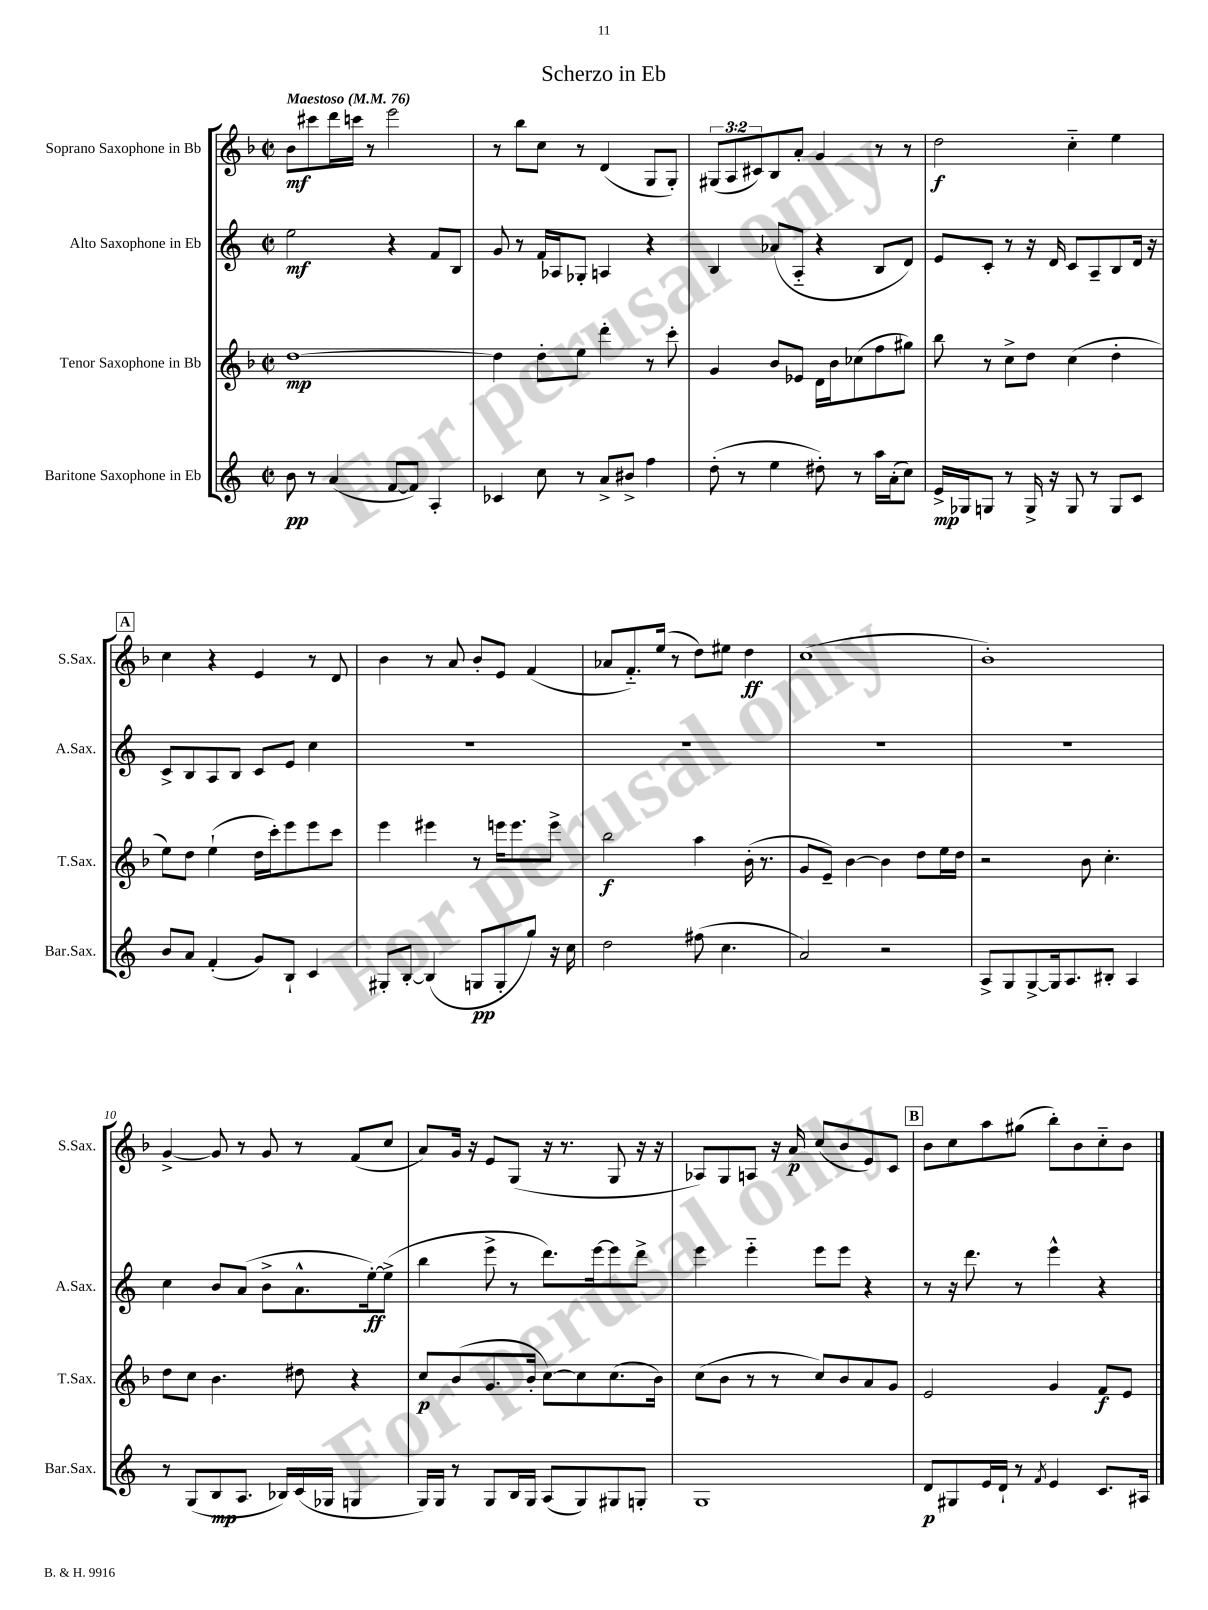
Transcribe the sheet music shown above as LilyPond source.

\header { title = "Scherzo in Eb" }
<<
\new StaffGroup <<
\new Staff = "s0" \with { instrumentName = "Soprano Saxophone in Bb" shortInstrumentName = "S.Sax." } {
    \clef treble \key f \major \defaultTimeSignature \time 2/2 \override Staff.TupletNumber.text = #tuplet-number::calc-fraction-text \tempo "Maestoso" 4 = 76
    bes'8\mf cis'''8 d'''16 c'''16 r8 e'''2 |
    r8 bes''8 c''8 r8 d'4( g8 g8-.) |
    \tuplet 3/2 { gis8( a8 cis'8) } bes8 a'8-. g'4 r8 r8 |
    d''2\f c''4-_ e''4 |
    \mark \markup { \box "A" } c''4 r4 e'4 r8 d'8 |
    bes'4 r8 a'8 bes'8-. e'8 f'4( |
    aes'8 f'8.-_) e''16( r8 d''8) eis''8 d''4\ff |
    c''1( |
    bes'1-.) |
    g'4~-> g'8 r8 g'8 r8 f'8( c''8 |
    a'8) g'16 r16 e'8 g8( r16 r8. g8 r16 r16 |
    aes8) g8 a8 r16 a'16\p c''8( bes'8 e'8) c'8 |
    \mark \markup { \box "B" } bes'8 c''8 a''8 gis''8( bes''8-.) bes'8 c''8-_ bes'8 \bar "|." |
}
\new Staff = "s1" \with { instrumentName = "Alto Saxophone in Eb" shortInstrumentName = "A.Sax." } {
    \clef treble \key c \major \defaultTimeSignature \time 2/2
    e''2\mf r4 f'8 b8 |
    g'8 r8 f'16 aes16 ges8-. a4 r4 |
    b4 aes'8( a8-_ r4 b8 d'8) |
    e'8 c'8-. r8 r16 d'16 c'8 a8-- b8 d'16 r16 |
    \mark \markup { \box "A" } c'8-> b8 a8 b8 c'8 e'8 c''4 |
    R1 |
    R1 |
    R1 |
    R1 |
    c''4 b'8 a'8( b'8-> a'8.-^ e''16~-.\ff) e''8->( |
    b''4 e'''8-> r8 d'''8.) e'''16~ e'''8 d'''8-> |
    e'''4 e'''4-_ e'''8 e'''8 r4 |
    \mark \markup { \box "B" } r8 r16 d'''8. r8 e'''4-^ r4 \bar "|." |
}
\new Staff = "s2" \with { instrumentName = "Tenor Saxophone in Bb" shortInstrumentName = "T.Sax." } {
    \clef treble \key f \major \defaultTimeSignature \time 2/2
    d''1~\mp |
    d''4 d''8-. e''8 d'''4-. r8 c'''8-. |
    g'4 bes'8 ees'8 d'16 bes'16 ces''8( f''8 gis''8) |
    bes''8 r8 c''8-> d''8 c''4( d''4-. |
    \mark \markup { \box "A" } e''8) d''8 e''4-!( d''16 c'''16-.) e'''8 e'''8 c'''8 |
    e'''4 eis'''4 r8 e'''16 e'''8. e'''8-> |
    bes''2\f a''4 bes'16-.( r8. |
    g'8 e'8--) bes'4~ bes'4 d''8 e''16 d''16 |
    r2 bes'8 c''4.-. |
    d''8 c''8 bes'4. dis''8 r4 |
    c''8\p bes'8( g'8. bes'16-. c''8~) c''8 c''8.( bes'16) |
    c''8( bes'8 r8 r8 c''8) bes'8 a'8 g'8 |
    \mark \markup { \box "B" } e'2 g'4 f'8\f e'8 \bar "|." |
}
\new Staff = "s3" \with { instrumentName = "Baritone Saxophone in Eb" shortInstrumentName = "Bar.Sax." } {
    \clef treble \key c \major \defaultTimeSignature \time 2/2
    b'8\pp r8 a'4( f'8~ f'8) a4-. |
    ces'4 c''8 r8 a'8-> bis'8-> f''4 |
    d''8-.( r8 e''4 dis''8-.) r8 a''16 a'16-.( c''8) |
    e'16->\mp ges16 g8 r8 g16-> r16 g8 r8 g8 c'8 |
    \mark \markup { \box "A" } b'8 a'8 f'4-.( g'8) b8-! c'4 |
    gis8-. b8~-. b4( g8\pp g8-. g''8) r16 c''16 |
    d''2 fis''8( c''4. |
    a'2) r2 |
    a8-> g8 g8~-> g16 a8. bis8-. a4 |
    r8 g8( b8\mp a8. bes16) c'16( ges16 g4 |
    g16) g16 r8 g8 b16 g16 a8( g8) gis8 g8-. |
    g1 |
    \mark \markup { \box "B" } d'8\p gis8 e'16 d'16-! r8 \acciaccatura { f'8 } e'4 c'8. ais16 \bar "|." |
}
>>
>>
